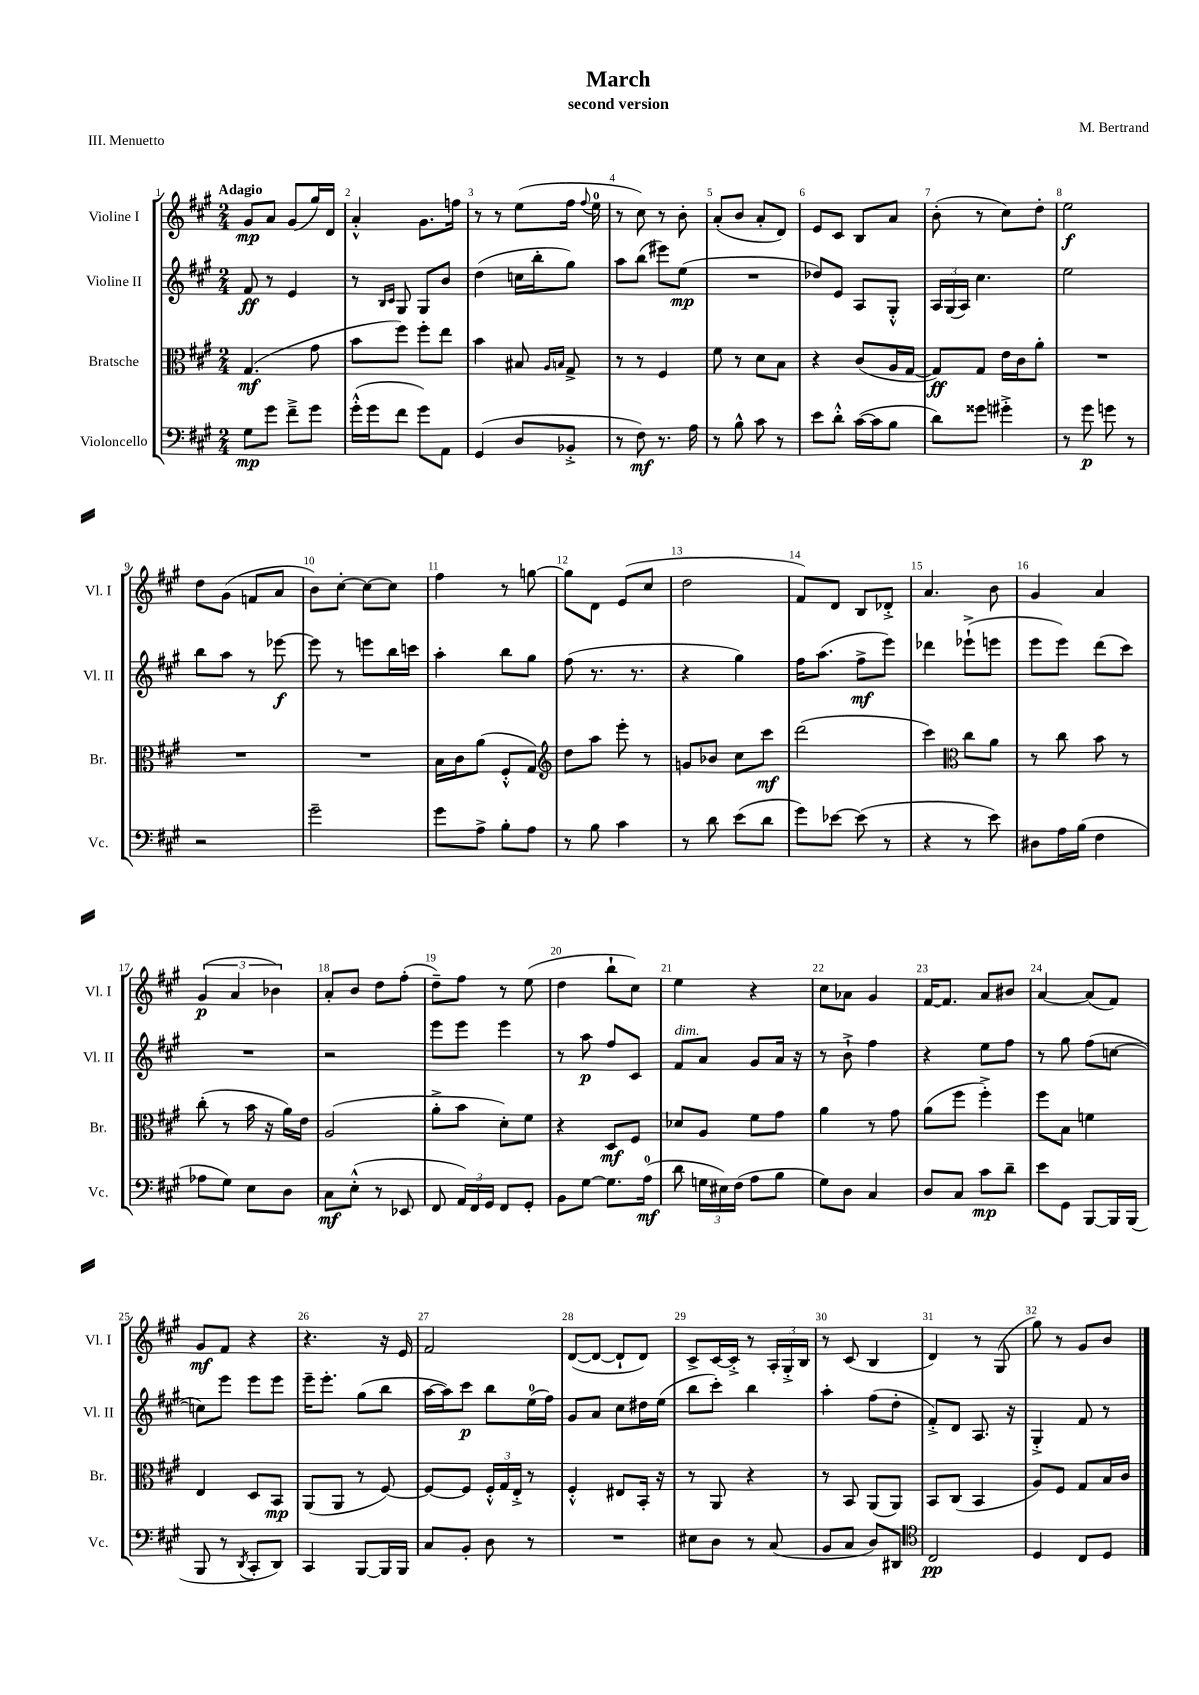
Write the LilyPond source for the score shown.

\header { title = "March" composer = "M. Bertrand" subtitle = "second version" piece = "III. Menuetto" }
<<
\new StaffGroup <<
\new Staff = "s0" \with { instrumentName = "Violine I" shortInstrumentName = "Vl. I" } {
    \clef treble \key a \major \numericTimeSignature \time 2/4 \tempo "Adagio"
    \autoBeamOff gis'8[\mp a'8] gis'8[( gis''16) d'16] |
    a'4-.-^ gis'8.[ f''16] |
    r8 r8 e''8[( fis''16] \appoggiatura { fis''8 } e''16-0 |
    r8 cis''8) r8 b'8-. |
    a'8[-.( b'8] a'8[-. d'8]) |
    e'8[ cis'8] b8[ a'8] |
    b'8-.( r8 cis''8[) d''8]-. |
    e''2\f |
    d''8[ gis'8]( f'8[ a'8] |
    b'8[) cis''8]~-. cis''8[~ cis''8] |
    fis''4 r8 g''8~ |
    g''8[ d'8] e'8[( cis''8] |
    d''2 |
    fis'8[) d'8] b8[ des'8]-.-> |
    a'4. b'8 |
    gis'4 a'4 |
    \tuplet 3/2 { gis'4\p( a'4 bes'4) } |
    a'8[-. b'8] d''8[ fis''8]-.( |
    d''8[--) fis''8] r8 e''8( |
    d''4 b''8[-! cis''8]) |
    e''4 r4 |
    cis''8[ aes'8] gis'4 |
    fis'16[~ fis'8.] a'8[ bis'8] |
    a'4~ a'8[( fis'8]) |
    gis'8[\mf fis'8] r4 |
    r4. r16 e'16 |
    fis'2 |
    d'8[~( d'8]~ d'8[-! d'8]) |
    cis'8[-> cis'16~ cis'16]-.-> r8 \tuplet 3/2 { a16[-. gis16-.-> b16] } |
    r8 cis'8( b4 |
    d'4) r8 gis8( |
    gis''8) r8 gis'8[ b'8] \bar "|." |
}
\new Staff = "s1" \with { instrumentName = "Violine II" shortInstrumentName = "Vl. II" } {
    \clef treble \key a \major \numericTimeSignature \time 2/4
    \autoBeamOff fis'8\ff r8 e'4 |
    r8 \grace { b16[ cis'16] } gis8 gis8[ b'8] |
    d''4( c''16[ b''16-. gis''8]) |
    a''8[ b''8]( eis'''8[) e''8]\mp( |
    R2 |
    des''8[) e'8] a8[ gis8]-.-^ |
    \tuplet 3/2 { a16[ gis16( a16]) } cis''4. |
    e''2 |
    b''8[ a''8] r8 ees'''8~\f |
    ees'''8 r8 e'''8[ b''16 c'''16] |
    a''4-. b''8[ gis''8] |
    fis''8( r8. r8. |
    r4 gis''4) |
    fis''16[ a''8.]( fis''8[->\mf e'''8]) |
    des'''4 ees'''8[-!->( e'''8] |
    e'''8[ e'''8]) d'''8[( cis'''8]) |
    R2 |
    r2 |
    e'''8[ e'''8] e'''4 |
    r8 a''8\p fis''8[ cis'8] |
    fis'8[^\markup { \italic "dim." } a'8] gis'8[ a'16] r16 |
    r8 b'8-!-> fis''4 |
    r4 e''8[ fis''8] |
    r8 gis''8 fis''8[( c''8]~ |
    c''8[) e'''8] e'''8[ e'''8] |
    e'''16[-- e'''8.]-. gis''8[( b''8] |
    a''16[~ a''16) cis'''8]\p b''8[ e''16-0( fis''16]) |
    gis'8[ a'8] cis''8[ dis''16 e''16]( |
    b''8[ cis'''8]-.) b''4 |
    a''4-. fis''8[( d''8]-. |
    fis'8[-.->) d'8] a8. r16 |
    gis4-.-> fis'8 r8 \bar "|." |
}
\new Staff = "s2" \with { instrumentName = "Bratsche" shortInstrumentName = "Br." } {
    \clef alto \key a \major \numericTimeSignature \time 2/4
    \autoBeamOff gis4.\mf( gis'8 |
    b'8[ fis''8]) fis''8[-. e''8] |
    b'4 bis8 \grace { a16[ b16] } gis8-> |
    r8 r8 fis4 |
    fis'8 r8 d'8[ b8] |
    r4 cis'8[( a16 gis16]~ |
    gis8[\ff) gis8] e'16[ cis'16 a'8]-. |
    R2 |
    R2 |
    R2 |
    b16[ cis'16 a'8]( fis8[-.-^ gis8]) |
    \clef treble d''8[ a''8] e'''8-. r8 |
    g'8[ bes'8] cis''8[ cis'''8]\mf |
    d'''2( |
    cis'''4) \clef alto cis''8[ a'8] |
    r8 cis''8 b'8 r8 |
    cis''8-.( r8 b'16 r16 a'16[) e'16] |
    a2( |
    a'8[-.-> b'8] d'8[-.) fis'8] |
    r4 d8[\mf fis8] |
    des'8[ a8] fis'8[ gis'8] |
    a'4 r8 gis'8 |
    a'8[( fis''8] fis''4-.->) |
    fis''8[ b8] f'4 |
    e4 d8[ b,8]\mp |
    a,8[( a,8] r8 fis8~) |
    fis8[~ fis8] \tuplet 3/2 { fis16[-.-^ gis16 e16]-.-> } r8 |
    fis4-.-^ eis8[ b,16]-. r16 |
    r8 a,8 r4 |
    r8 b,8 a,8[( a,8]) |
    b,8[ cis8]( b,4 |
    a8[) fis8] gis8[ b16 cis'16] \bar "|." |
}
\new Staff = "s3" \with { instrumentName = "Violoncello" shortInstrumentName = "Vc." } {
    \clef bass \key a \major \numericTimeSignature \time 2/4
    \autoBeamOff gis8[\mp gis'8] fis'8[---> gis'8] |
    gis'16[-.-^( gis'16 fis'8] gis'8[) a,8] |
    gis,4( d8[ bes,8]-.-> |
    r8 fis8\mf) r8. a16 |
    r8 b8-^ cis'8 r8 |
    e'8[ d'8]-.-^ cis'16[~( cis'16 b8] |
    d'8[) gisis'8] gis'4-.-> |
    r8 gis'8\p g'8 r8 |
    r2 |
    gis'2-- |
    gis'8[ a8]-> b8[-. a8] |
    r8 b8 cis'4 |
    r8 d'8 e'8[( d'8] |
    gis'8[) ees'8]~ ees'8( r8 |
    r4 r8 e'8) |
    dis8[ a16 b16]( fis4 |
    aes8[ gis8]) e8[ d8] |
    cis8[\mf e8]-.-^( r8 ees,8 |
    fis,8 \tuplet 3/2 { a,16[) fis,16 gis,16] } fis,8[ gis,8]-. |
    b,8[ gis8]~ gis8.[ a16]-0\mf( |
    d'8 \tuplet 3/2 { g16[ eis16) fis16]( } a8[ b8] |
    gis8[) d8] cis4 |
    d8[ cis8] cis'8[\mp d'8]-- |
    e'8[ gis,8] b,,8[~ b,,16 b,,16]( |
    b,,8 r8 \acciaccatura { d,8 } cis,8[-. d,8]) |
    cis,4 b,,8[~ b,,16 b,,16] |
    cis8[ b,8]-. d8 r8 |
    R2 |
    eis8[ d8] r8 cis8( |
    b,8[ cis8] d8[) dis,8] |
    \clef tenor cis2\pp |
    d4 cis8[ d8] \bar "|." |
}
>>
>>
\layout { \context { \Score \override BarNumber.break-visibility = ##(#f #t #t) barNumberVisibility = #all-bar-numbers-visible } }
